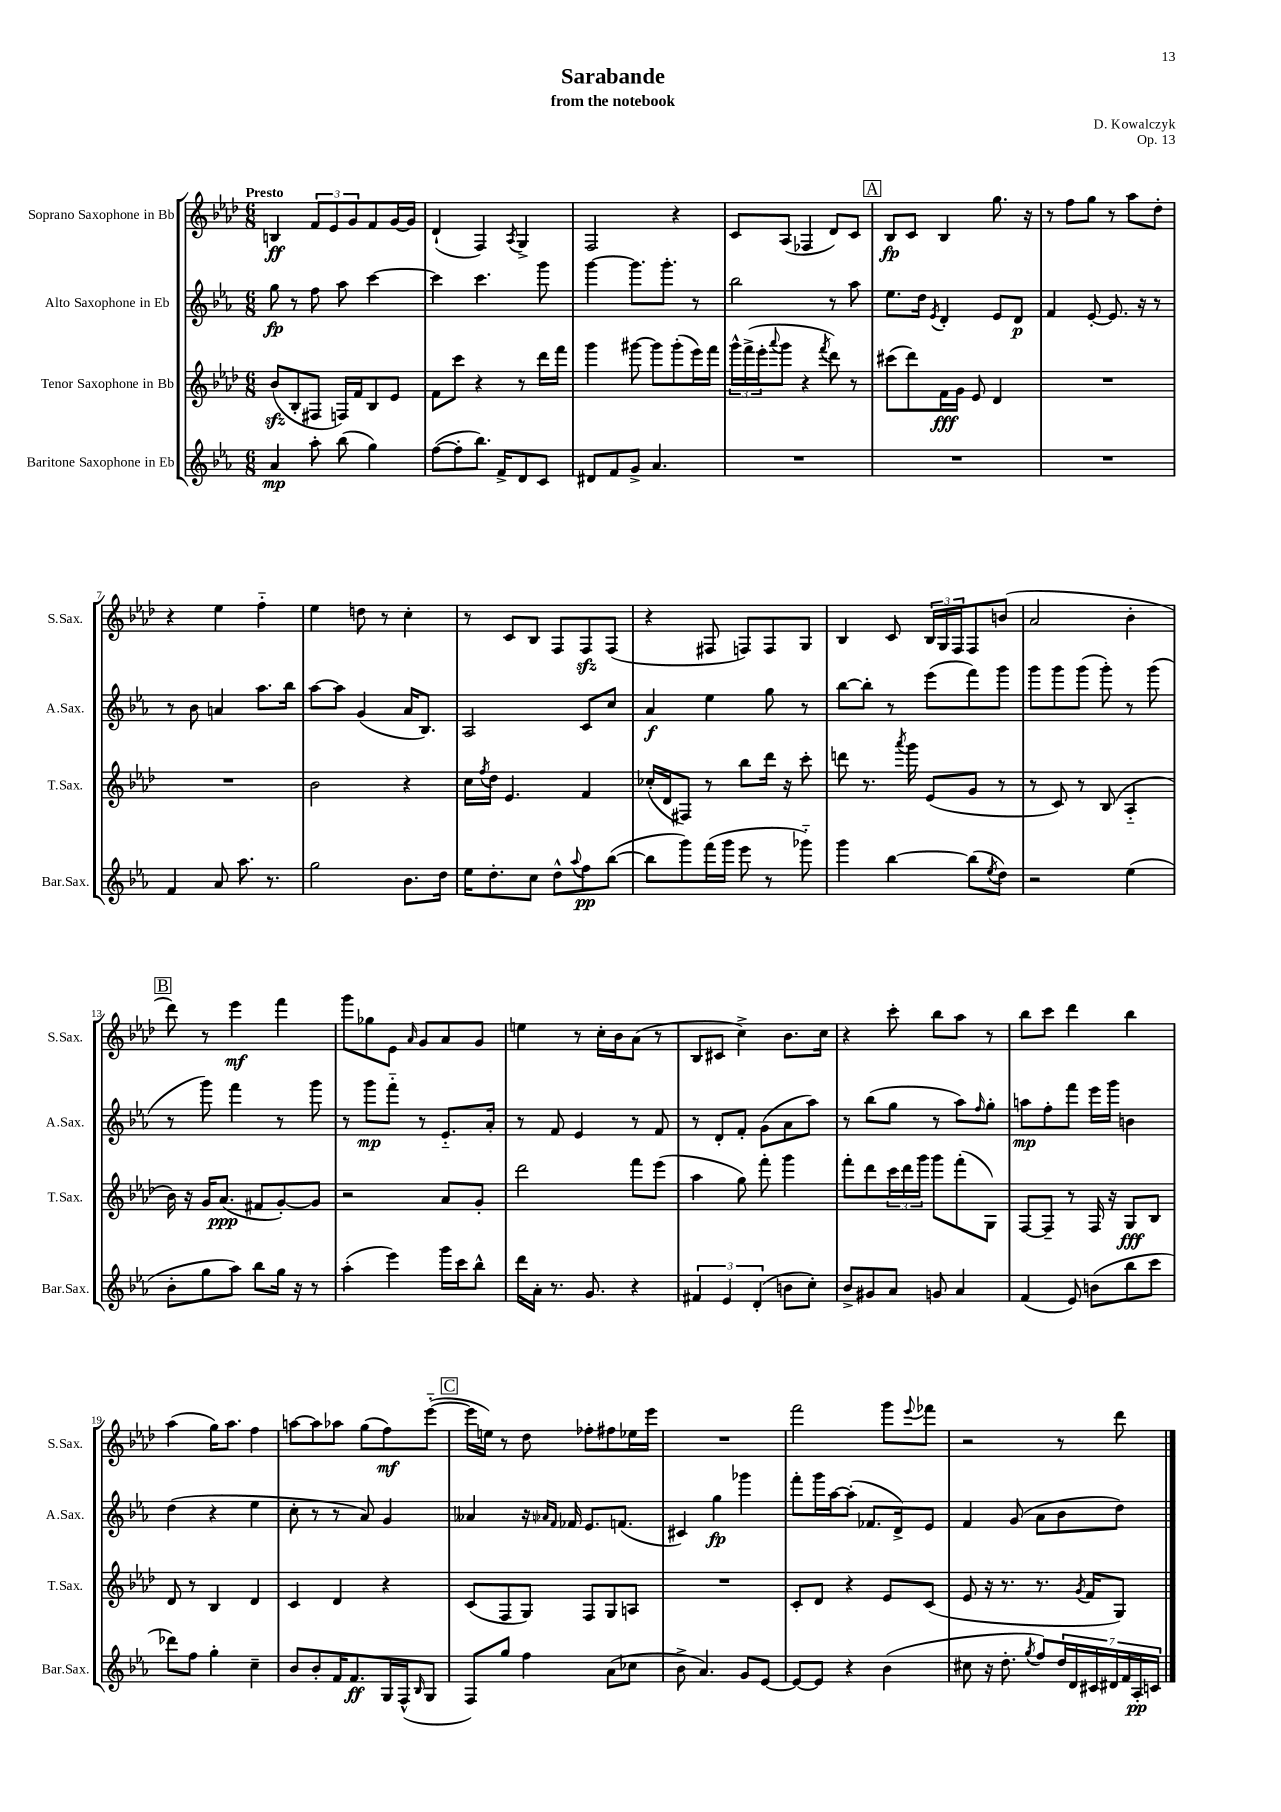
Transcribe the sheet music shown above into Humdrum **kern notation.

**kern	**kern	**kern	**kern
*staff4	*staff3	*staff2	*staff1
*clefG2	*clefG2	*clefG2	*clefG2
*k[b-e-a-]	*k[b-e-a-d-]	*k[b-e-a-]	*k[b-e-a-d-]
*M6/8	*M6/8	*M6/8	*M6/8
4a-	(8b-	8gg	4B
.	8B-'	8r	.
8aa-'	8F#	8ff	12f
.	.	.	12e-
(8bb-	16F)	8aa-	.
.	.	.	12g
.	16f	.	.
4gg)	8B-	[4ccc	8f
.	8e-	.	[16g
.	.	.	16g]
=	=	=	=
([8ff	8f	4ccc]	(4d-`
8ff']	8ccc	.	.
8.bb-)	4r	4.ccc	4F)
16f^	.	.	.
.	.	.	8qA-
8d	8r	.	4G^
8c	16ddd-	8ggg	.
.	16fff	.	.
=	=	=	=
8d#	4ggg	[4ggg	2F
8f	.	.	.
8g^	[8ggg#	8.ggg]	.
4.a-	8ggg#]	.	.
.	.	8.ggg'	.
.	(8ggg#'	.	4r
.	16eee-)	8r	.
.	16fff	.	.
=	=	=	=
2.r	24ggg^^	2bb-	8c
.	(24fff^	.	.
.	24eee-'	.	.
.	8qqaaa-	.	.
.	8ggg	.	(8A-
.	4r	.	4F-
.	8qfff	.	.
.	8ddd-)	8r	8d-)
.	8r	8aa-	8c
=	=	=	=
2.r	(8ccc#	8.ee-	8B-
.	8ddd-)	.	8c
.	.	16dd	.
.	.	8qe-	.
.	16f	4d'	4B-
.	16g	.	.
.	8e-	.	.
.	4d-	8e-	8.gg
.	.	8d	.
.	.	.	16r
=	=	=	=
2.r	2.r	4f	8r
.	.	.	8ff
.	.	[8e-'	8gg
.	.	8.e-]	8r
.	.	.	8aa-
.	.	16r	.
.	.	8r	8dd-'
=	=	=	=
4f	2.r	8r	4r
.	.	8b-	.
8a-	.	4a	4ee-
8.aa-	.	.	.
.	.	8.aa-	4ff'~
8.r	.	.	.
.	.	16bb-	.
=	=	=	=
2gg	2b-	[8aa-	4ee-
.	.	8aa-]	.
.	.	(4g	8dd
.	.	.	8r
8.b-	4r	16a-	4cc'
.	.	8.B-)	.
16dd	.	.	.
=	=	=	=
16ee-	16cc	2A-	8r
.	8qff	.	.
8.dd'	16dd-	.	.
.	4.e-	.	8c
8cc	.	.	8B-
8dd^^	.	.	8F
8qqaa-	.	.	.
8ff	4f	8c	8F
([8bb-	.	8cc	(8F
=	=	=	=
8bb-]	(16cc-'	4a-	4r
.	16d-	.	.
8ggg)	8F#)	.	.
(16fff	8r	4ee-	8F#
16ggg	.	.	.
8eee-	8bb-	.	8F)
8r	16ddd-	8gg	8F
.	16r	.	.
8ggg-'~)	8ccc'	8r	8G
=	=	=	=
4ggg	8ddd	[8bb-	4B-
.	8.r	8bb-']	.
[4bb-	.	8r	8c
.	8qaaa-	.	.
.	16ggg	.	.
.	(8e-	(8eee-	24B-
.	.	.	24G
.	.	.	24F
(8bb-]	8g	8fff)	8F
8qee-	.	.	.
8dd)	8r	8ggg	(8b
=	=	=	=
2r	8r	8ggg	2a-
.	8c)	8ggg	.
.	8r	(8ggg	.
.	(8B-	8ggg')	.
(4ee-	4A-'~	8r	4b-'
.	.	(8ggg	.
=	=	=	=
8b-'	16b-)	8r	8ddd-)
.	16r	.	.
8gg	16g	8ggg)	8r
.	(8.a-	.	.
8aa-)	.	4fff	4eee-
8bb-	8f#	.	.
16gg	[8g')	8r	4fff
16r	.	.	.
8r	8g]	8ggg	.
=	=	=	=
(4aa-'	2r	8r	8ggg
.	.	8ggg	8gg-
4eee-)	.	8fff'~	8e-
.	.	.	16qqa-
.	.	8r	8g
16ggg	8a-	8.e-'~	8a-
16ccc	.	.	.
8bb-^^	8g'	.	8g
.	.	16a-'	.
=	=	=	=
16ddd	2ddd-	8r	4ee
16a-'	.	.	.
8.r	.	8f	.
.	.	4e-	8r
8.g	.	.	.
.	.	.	16cc'
.	.	.	16b-
4r	8fff	8r	(8a-
.	(8eee-	8f	8r
=	=	=	=
6f#	4aa-	8r	8B-
.	.	8d'	8c#
6e-	.	.	.
.	8gg)	8f'	4cc^)
(6d'	.	.	.
.	8fff'	(8g	.
8b	4ggg	8a-	8.b-
8cc')	.	8aa-)	.
.	.	.	16cc
=	=	=	=
8b-^	8fff'	8r	4r
8g#	8ddd-	(8bb-	.
8a-	24ccc	8gg	8ccc'
.	24ddd-	.	.
.	24ggg	.	.
8g	8ggg	8r	8bb-
4a-	(8fff'	8aa-)	8aa-
.	.	16qqff	.
.	8G)	8gg'	8r
=	=	=	=
(4f	[8F	8aa	8bb-
.	8F~]	8ff'	8ccc
8e-)	8r	8fff	4ddd-
(8b	16F	16eee-	.
.	16r	16ggg	.
8bb-	8G	4b	4bb-
8ccc	8B-	.	.
=	=	=	=
8ddd-)	8d-	(4dd	(4aa-
8ff	8r	.	.
4gg'	4B-	4r	16gg)
.	.	.	8.aa-
4cc~	4d-	4ee-	4ff
=	=	=	=
8b-	4c	8cc'	[8aa
8b-'	.	8r	8aa]
16f	4d-	8r	8aa-
8.f	.	.	.
.	.	8a-)	(8gg
16G	4r	4g	8ff)
(16F^^	.	.	.
16qqB-	.	.	.
8G	.	.	([8eee-'~
=	=	=	=
8F)	(8c	4a--	16eee-]
.	.	.	16ee)
8gg	8F	.	8r
4ff	8G)	16r	8dd-
.	.	16qqa-	.
.	.	16qqf	.
.	.	16f-	.
.	8F	8.e-	8ff-'
(8a-	8G	.	8ff#
.	.	(8.f	.
8cc-	8A	.	16ee-
.	.	.	16eee-
=	=	=	=
8b-^	2.r	4c#)	2.r
4.a-)	.	.	.
.	.	4gg	.
8g	.	4ggg-	.
[8e-	.	.	.
=	=	=	=
8e-_	8c'	8fff'	2fff
8e-]	8d-	16ggg	.
.	.	[16aa-	.
4r	4r	(8aa-']	.
.	.	8.f-	.
(4b-	8e-	.	8ggg
.	.	16d^)	.
.	.	.	8qqeee-
.	(8c	8e-	8fff-
=	=	=	=
8cc#	8e-	4f	2r
16r	16r	.	.
8.dd'	8.r	.	.
.	.	(8g	.
8qgg	.	.	.
8ff)	8.r	8a-	.
28dd	.	8b-	8r
28d	.	.	.
.	8qg	.	.
.	16f	.	.
28c#	.	.	.
28d#	.	.	.
.	8G)	8dd)	8ddd-
28f	.	.	.
28A-'	.	.	.
28c	.	.	.
==	==	==	==
*-	*-	*-	*-
